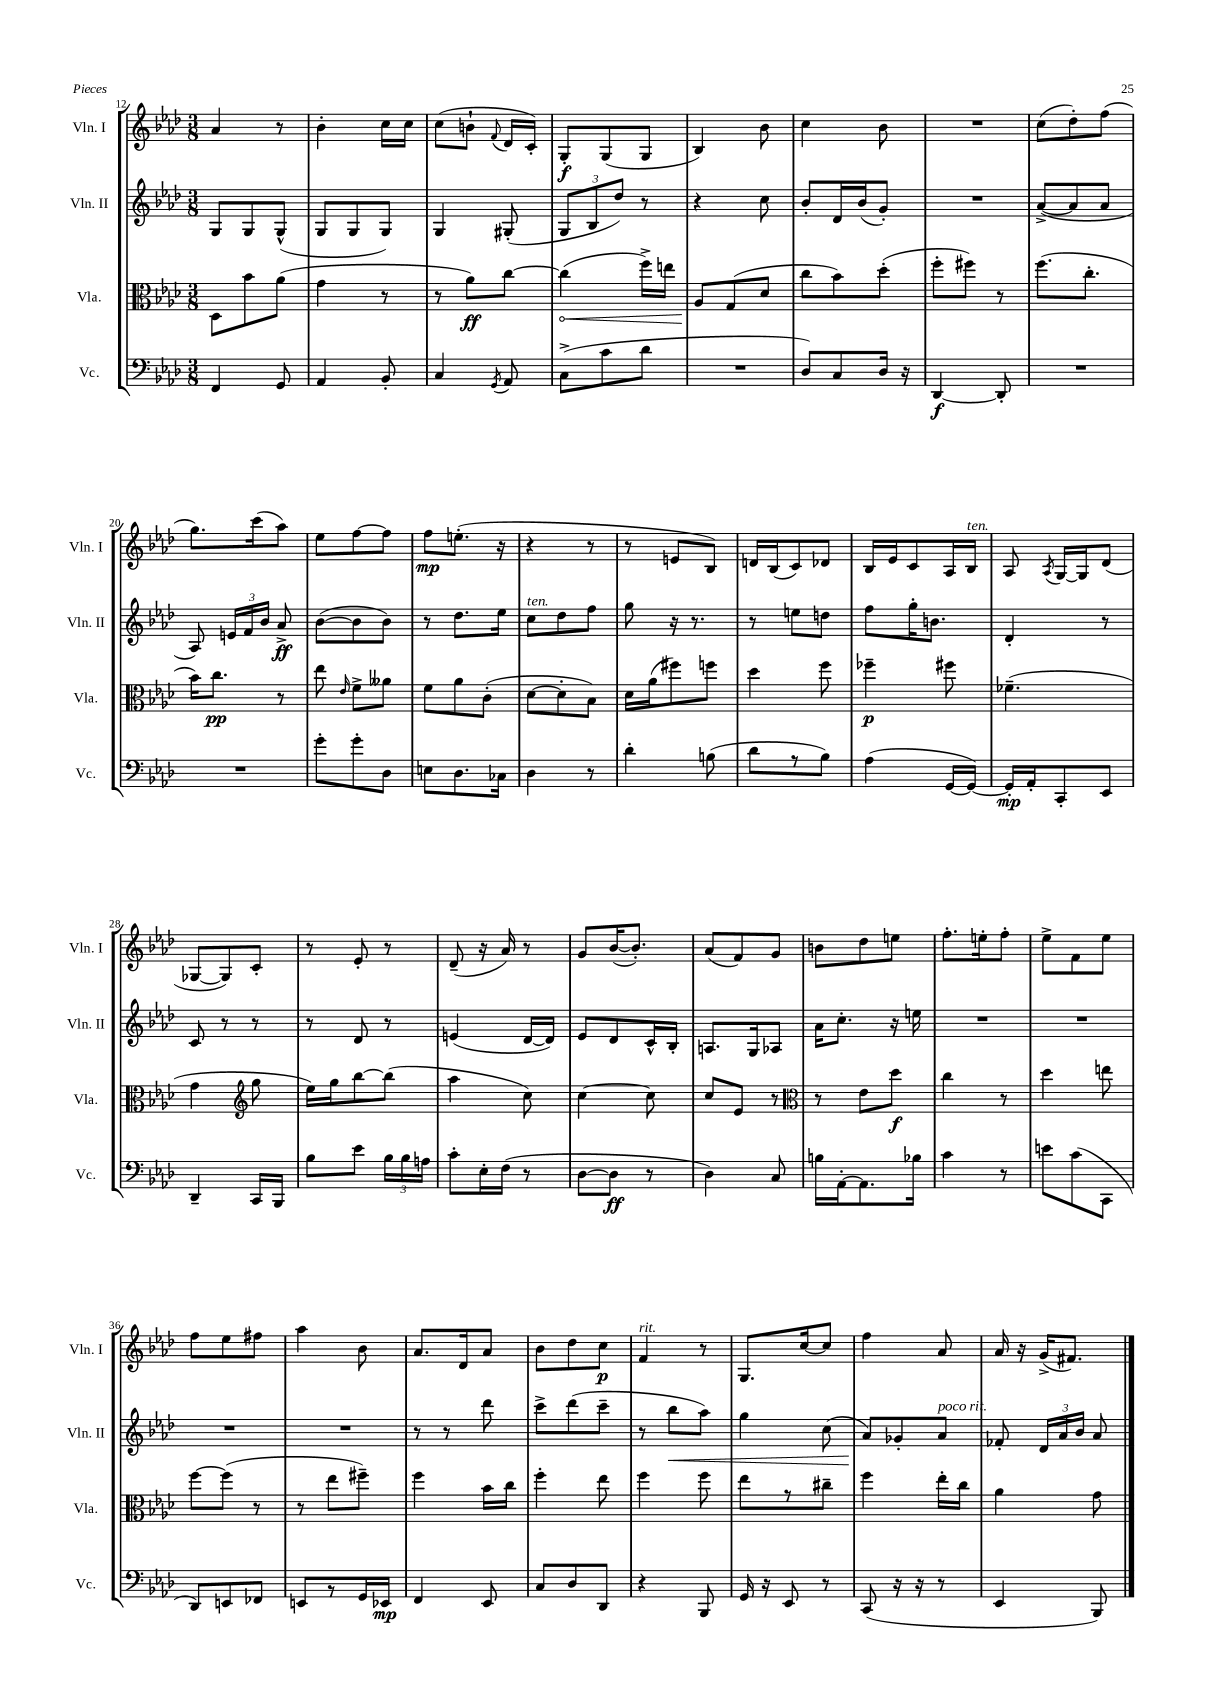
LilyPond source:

<<
\new StaffGroup <<
\new Staff = "s0" \with { instrumentName = "Vln. I" shortInstrumentName = "Vln. I" } {
    \clef treble \key aes \major \numericTimeSignature \time 3/8
    \autoBeamOff aes'4 r8 |
    bes'4-. c''16[ c''16] |
    c''8[( b'8]-! \appoggiatura { f'8 } des'16[ c'16]-.) |
    g8[-.\f g8( g8] |
    bes4) bes'8 |
    c''4 bes'8 |
    R4. |
    c''8[( des''8-.) f''8]( |
    g''8.[) c'''16( aes''8]) |
    ees''8[ f''8~ f''8] |
    f''8[\mp e''8.]-.( r16 |
    r4 r8 |
    r8 e'8[ bes8]) |
    d'16[ bes16( c'8) des'8] |
    bes16[ ees'16 c'8 aes16 bes16]^\markup { \italic "ten." } |
    aes8 \acciaccatura { aes8 } g16[~ g16 des'8]( |
    ges8[~ ges8) c'8]-. |
    r8 ees'8-. r8 |
    des'8--( r16 aes'16) r8 |
    g'8[ bes'16~( bes'8.]-.) |
    aes'8[( f'8) g'8] |
    b'8[ des''8 e''8] |
    f''8.[-. e''16-. f''8]-. |
    ees''8[-> f'8 ees''8] |
    f''8[ ees''8 fis''8] |
    aes''4 bes'8 |
    aes'8.[ des'16 aes'8] |
    bes'8[ des''8 c''8]\p |
    f'4^\markup { \italic "rit." } r8 |
    g8.[ c''16~ c''8] |
    f''4 aes'8 |
    aes'16 r16 g'16[->( fis'8.]) \bar "|." |
}
\new Staff = "s1" \with { instrumentName = "Vln. II" shortInstrumentName = "Vln. II" } {
    \clef treble \key aes \major \numericTimeSignature \time 3/8
    \autoBeamOff g8[ g8 g8]-^( |
    g8[ g8 g8]) |
    g4 gis8-.( |
    \tuplet 3/2 { g8[ bes8 des''8]) } r8 |
    r4 c''8 |
    bes'8[-. des'16 bes'16( g'8]-.) |
    R4. |
    aes'8[~->( aes'8 aes'8] |
    aes8) \tuplet 3/2 { e'16[ f'16 bes'16] } aes'8->\ff |
    bes'8[~( bes'8 bes'8]) |
    r8 des''8.[ ees''16] |
    c''8[^\markup { \italic "ten." } des''8 f''8] |
    g''8 r16 r8. |
    r8 e''8[ d''8] |
    f''8[ g''16-. b'8.] |
    des'4-. r8 |
    c'8 r8 r8 |
    r8 des'8 r8 |
    e'4( des'16[~ des'16]) |
    ees'8[ des'8 c'16-^ bes16]-. |
    a8.[ g16 aes8] |
    aes'16[ c''8.]-. r16 e''16 |
    R4. |
    R4. |
    R4. |
    R4. |
    r8 r8 des'''8 |
    c'''8[-> des'''8( c'''8]-- |
    r8 bes''8[\< aes''8]) |
    g''4 c''8( |
    aes'8[\!) ges'8-. aes'8]^\markup { \italic "poco rit." } |
    fes'8-. \tuplet 3/2 { des'16[ aes'16 bes'16] } aes'8 \bar "|." |
}
\new Staff = "s2" \with { instrumentName = "Vla." shortInstrumentName = "Vla." } {
    \clef alto \key aes \major \numericTimeSignature \time 3/8
    \autoBeamOff des8[ bes'8 aes'8]( |
    g'4 r8 |
    r8 aes'8[\ff) c''8]~ |
    \once \override Hairpin.circled-tip = ##t c''4\<( f''16[->) e''16] |
    aes8[\! g8( des'8] |
    c''8[ bes'8) des''8]-.( |
    f''8[-. fis''8]) r8 |
    f''8.[( c''8.]-. |
    bes'16[) c''8.]\pp r8 |
    ees''8 \grace { ees'16 } f'8[-> aeses'8] |
    f'8[ aes'8 c'8]-.( |
    des'8[~ des'8-. bes8]) |
    des'16[ aes'16( fis''8) f''8] |
    des''4 f''8 |
    fes''4--\p fis''8 |
    fes'4.--( |
    g'4 \clef treble g''8 |
    ees''16[) g''16 bes''8~ bes''8]( |
    aes''4 c''8) |
    c''4~ c''8 |
    c''8[ ees'8] r8 |
    \clef alto r8 ees'8[ des''8]\f |
    c''4 r8 |
    des''4 e''8 |
    f''8[~ f''8]( r8 |
    r8 ees''8[ fis''8]--) |
    f''4 bes'16[ c''16] |
    f''4-. ees''8 |
    f''4 f''8 |
    ees''8[ r8 cis''8]-- |
    f''4 ees''16[-. c''16] |
    aes'4 g'8 \bar "|." |
}
\new Staff = "s3" \with { instrumentName = "Vc." shortInstrumentName = "Vc." } {
    \clef bass \key aes \major \numericTimeSignature \time 3/8
    \autoBeamOff f,4 g,8 |
    aes,4 bes,8-. |
    c4 \acciaccatura { g,8 } aes,8 |
    c8[->( c'8 des'8] |
    R4. |
    des8[) c8 des16] r16 |
    des,4~\f des,8-. |
    R4. |
    R4. |
    g'8[-. g'8-. des8] |
    e8[ des8. ces16] |
    des4 r8 |
    des'4-. b8( |
    des'8[ r8 bes8]) |
    aes4( g,16[~ g,16]~) |
    g,16[-.\mp aes,16-. c,8-. ees,8] |
    des,4-- c,16[ bes,,16] |
    bes8[ ees'8] \tuplet 3/2 { bes16[ bes16 a16] } |
    c'8[-. ees16-. f16]( r8 |
    des8[~ des8]\ff r8 |
    des4) c8 |
    b16[ aes,16~-. aes,8. bes16] |
    c'4 r8 |
    e'8[ c'8( c,8] |
    des,8[) e,8 fes,8] |
    e,8[ r8 g,16 ees,16]\mp |
    f,4 ees,8 |
    c8[ des8 des,8] |
    r4 bes,,8 |
    g,16 r16 ees,8 r8 |
    c,8( r16 r16 r8 |
    ees,4 bes,,8) \bar "|." |
}
>>
>>
\layout { \context { \Score currentBarNumber = #12 } }
